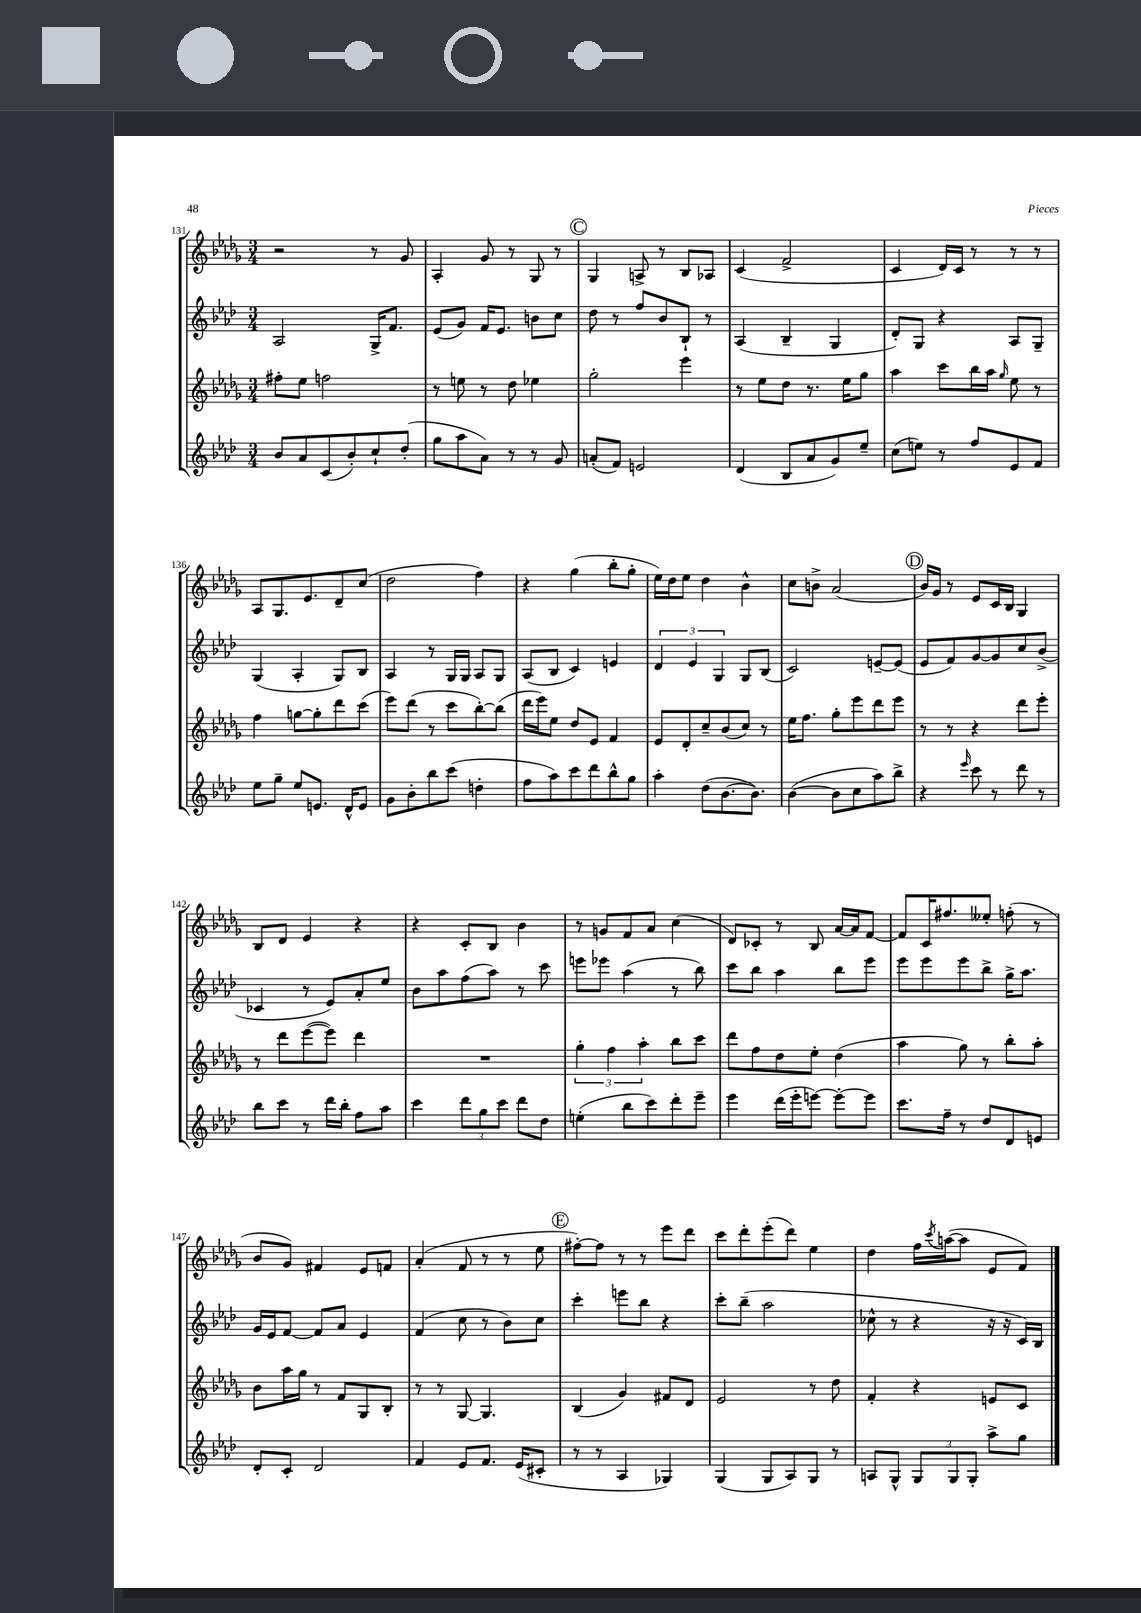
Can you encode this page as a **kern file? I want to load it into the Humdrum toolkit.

**kern	**kern	**kern	**kern
*part4	*part3	*part2	*part1
*staff4	*staff3	*staff2	*staff1
*clefG2	*clefG2	*clefG2	*clefG2
*k[b-e-a-d-]	*k[b-e-a-d-g-]	*k[b-e-a-d-]	*k[b-e-a-d-g-]
*M3/4	*M3/4	*M3/4	*M3/4
=131	=131	=131	=131
8b-/L	8ff#X'\L	2A-/	2r
8a-/	8ee-\J	.	.
(8c/	2ffn\	.	.
8b-'/)	.	.	.
8cc`/	.	16G^/KL	8r
.	.	8.f/J	.
(8dd-'/J	.	.	8g-/
=132	=132	=132	=132
8gg\L	8r	(8e-/L	4A-'/
8aa-\	8een\	8g/J)	.
8a-\J)	8r	16f/KL	8g-/
.	.	8.e-/J	.
8r	8dd-\	.	8r
8r	4ee-X\	8bn\L	8G-/
8g/	.	8cc\J	8r
!!LO:REH:place=s1:t=C
=133	=133	=133	=133
(8an'/L	2gg-'\	8dd-\	4G-/
8f/J)	.	8r	.
2en/	.	8ff/L	8An^/
.	.	8b-/	8r
.	4eee-\	8B-`/J	8B-/L
.	.	8r	8A-X/J
=134	=134	=134	=134
(4d-/	8r	(4A-/	(4c/
.	8ee-\L	.	.
8B-/L	8dd-\J	4B-~/	2f^/
8a-/	8.r	.	.
8g/)	.	4G/	.
.	16ee-\KL	.	.
8ee-~/J	8gg-\J	.	.
=135	=135	=135	=135
(8cc\L	4aa-\	8d-'/L)	4c/
8een\J)	.	8G/J	.
8r	8ccc\L	4r	16d-/LL)
.	.	.	16c/JJ
8ff/L	16bb-\L	.	8r
.	16aa-\JJ	.	.
.	16qqgg-/	.	.
8e-/	8ee-\	8A-/L	8r
8f/J	8r	8G~/J	8r
!!LO:LB:g=z
=136	=136	=136	=136
8ee-\L	4ff\	(4G/	8A-/L
8gg~\J	.	.	8.G-/
8ee-/L	[8ggn\L	4A-'/	.
.	.	.	8.e-/
8.en/J	8gg'\]	.	.
.	8ddd-\	8G/L)	8d-~/
16d-^^/KL	.	.	.
8e/J	(8ccc\J	8B-/J	(8cc/J
=137	=137	=137	=137
8g\L	8eee-\L)	4A-/	2dd-\
8b-'\	(8ddd-\J	.	.
8bb-\	8r	8r	.
(8ccc\J	8ccc\L	16G/LL	.
.	.	16G/JJ	.
4ddn'\	[8bb-'\)	8A-/L	4ff\)
.	(8bb-\J]	8G/J	.
=138	=138	=138	=138
8ff\L	16ddd-\LL	(8A-/L	4r
.	16eee-\J)	.	.
8aa-\)	8ee-\J	8B-/J	.
8ccc\	8dd-/L	4c/)	(4gg-\
8ddd-\	8e-/J	.	.
8bb-^^\	4f/	4en/	8bb-'\L
8gg\J	.	.	8gg-'\J
=139	=139	=139	=139
4aa-'\	8e-/L	6d-/	16ee-\LL)
.	.	.	16dd-\J
.	8d-'/	.	8ee-\J
.	.	6e-/	.
(8dd-\L	8cc~/	.	4dd-\
.	.	6G/	.
[8.b-\	(8b-/	.	.
.	8cc/J)	8G/L	4b-^^\
8.b-\J])	.	.	.
.	8r	(8B-/J	.
=140	=140	=140	=140
([4b-\	16ee-\KL	2c/)	8cc\L
.	8.ff\J	.	.
.	.	.	8bn^\J
8b-\L]	8gg-'\L	.	(2a-/
8cc\	8eee-\	.	.
8aa-\)	8ddd-\	[8en~/L	.
8bb-^\J	8eee-\J	(8e/J]	.
!!LO:REH:place=s1:t=D
=141	=141	=141	=141
4r	8r	8e-/L	16b-/LL)
.	.	.	16g-/JJ
.	8r	8f/)	8r
16qqeee-/	.	.	.
8ccc\	4r	[8g/	8e-/L
8r	.	8g/]	16c/L
.	.	.	16B-/JJ
8ddd-\	8ddd-\L	8cc/	4G-/
8r	8eee-'\J	(8b-^/J	.
!!LO:LB:g=z
=142	=142	=142	=142
8bb-\L	8r	4c-X/	8B-/L
8ccc\J	8ddd-\L	.	8d-/J
8r	([8eee-\	8r	4e-/
16ddd-\LL	8eee-\J])	8e-/L)	.
16bb-'\JJ	.	.	.
8ff\L	4ddd-\	8a-'/	4r
8aa-\J	.	8ee-/J	.
=143	=143	=143	=143
4ccc\	2.r	8b-\L	4r
.	.	8aa-\	.
12ddd-\L	.	(8ff\	8c'/L
12gg\	.	.	.
.	.	8aa-\J)	8B-/J
12ccc\J	.	.	.
8ddd-\L	.	8r	4b-\
8dd-\J	.	8ccc\	.
=144	=144	=144	=144
(4een'\	6gg-'\	8eeen\L	8r
.	.	8eee-X\J	8gn/L
.	6ff\	.	.
8bb-\L	.	(4aa-\	8f/
.	6aa-'\	.	.
8ccc\)	.	.	8a-/J
8ddd-'\	8bb-\L	8r	(4cc\
8eee-~\J	8ccc\J	8bb-\)	.
=145	=145	=145	=145
4eee-\	8ddd-\L	8ccc\L	8d-/L)
.	8ff\	8bb-\J	8c-X'/J
(16ddd-\LL	8dd-\	4aa-\	8r
16eee-'\J	.	.	.
[8eeen\J)	8ee-'\J	.	8B-/
8eee'\L_	(4dd-\	8bb-\L	[16a-/LL
.	.	.	16a-/J]
8eee\J]	.	8eee-\J	[8f/J
=146	=146	=146	=146
8.ccc\L	4aa-\	8eee-\L	8f/L]
.	.	8eee-\	16c/K
16ff~\Jk	.	.	8.ff#X/
8r	8gg-\)	8eee-\	.
8dd-/L	8r	8bb-^\J	8ee--X'/J
8d-/	8bb-'\L	16gg^\KL	(8ffn'\
.	.	8.aa-\J	.
8en/J	8aa-'\J	.	8r
!!LO:LB:g=z
=147	=147	=147	=147
8d-'/L	8b-\L	16g/LL	8b-/L
.	.	16e-/J	.
8c'/J	16aa-\L	[8f/J	8g-/J)
.	16gg-\JJ	.	.
2d-/	8r	8f/L]	4f#X/
.	8f/L	8a-/J	.
.	8G-/	4e-/	8e-/L
.	8B-'/J	.	8fn/J
=148	=148	=148	=148
4f/	8r	(4f/	(4a-'/
.	8r	.	.
8e-/L	[8G-/	8cc\	8f/
8.f/J	4.G-/]	8r	8r
.	.	8b-\L)	8r
(16e-/KL	.	.	.
8c#X'/J	.	8cc\J	8ee-\
!!LO:REH:place=s1:t=E
=149	=149	=149	=149
8r	(4B-/	4ccc'\	[8ff#X'\L)
8r	.	.	8ff#\J]
4A-/	4g-/)	8eeen\L	8r
.	.	8bb-\J	8r
4G-X/)	8f#X/L	4r	8eee-\L
.	8d-/J	.	8ddd-\J
=150	=150	=150	=150
(4G/	2e-/	8ccc'\L	8ccc\L
.	.	(8bb-~\J	8ddd-'\
8G/L	.	2aa-\	(8eee-'\
8A-/)	.	.	8ddd-\J)
8G/J	8r	.	4ee-\
8r	8dd-\	.	.
=151	=151	=151	=151
8An/L	4f'/	8cc-X^^\	4dd-\
8G^^/J	.	8r	.
12G/L	4r	4r	16ff\LL
.	.	.	8qccc/
.	.	.	([16aan\J
12G/	.	.	.
.	.	.	8aa\J]
12G'/J	.	.	.
8aa-^\L	8en/L	16r	8e-/L
.	.	16r	.
8gg\J	8c/J	16c/LL)	8f/J)
.	.	16B-/JJ	.
==	==	==	==
*-	*-	*-	*-
